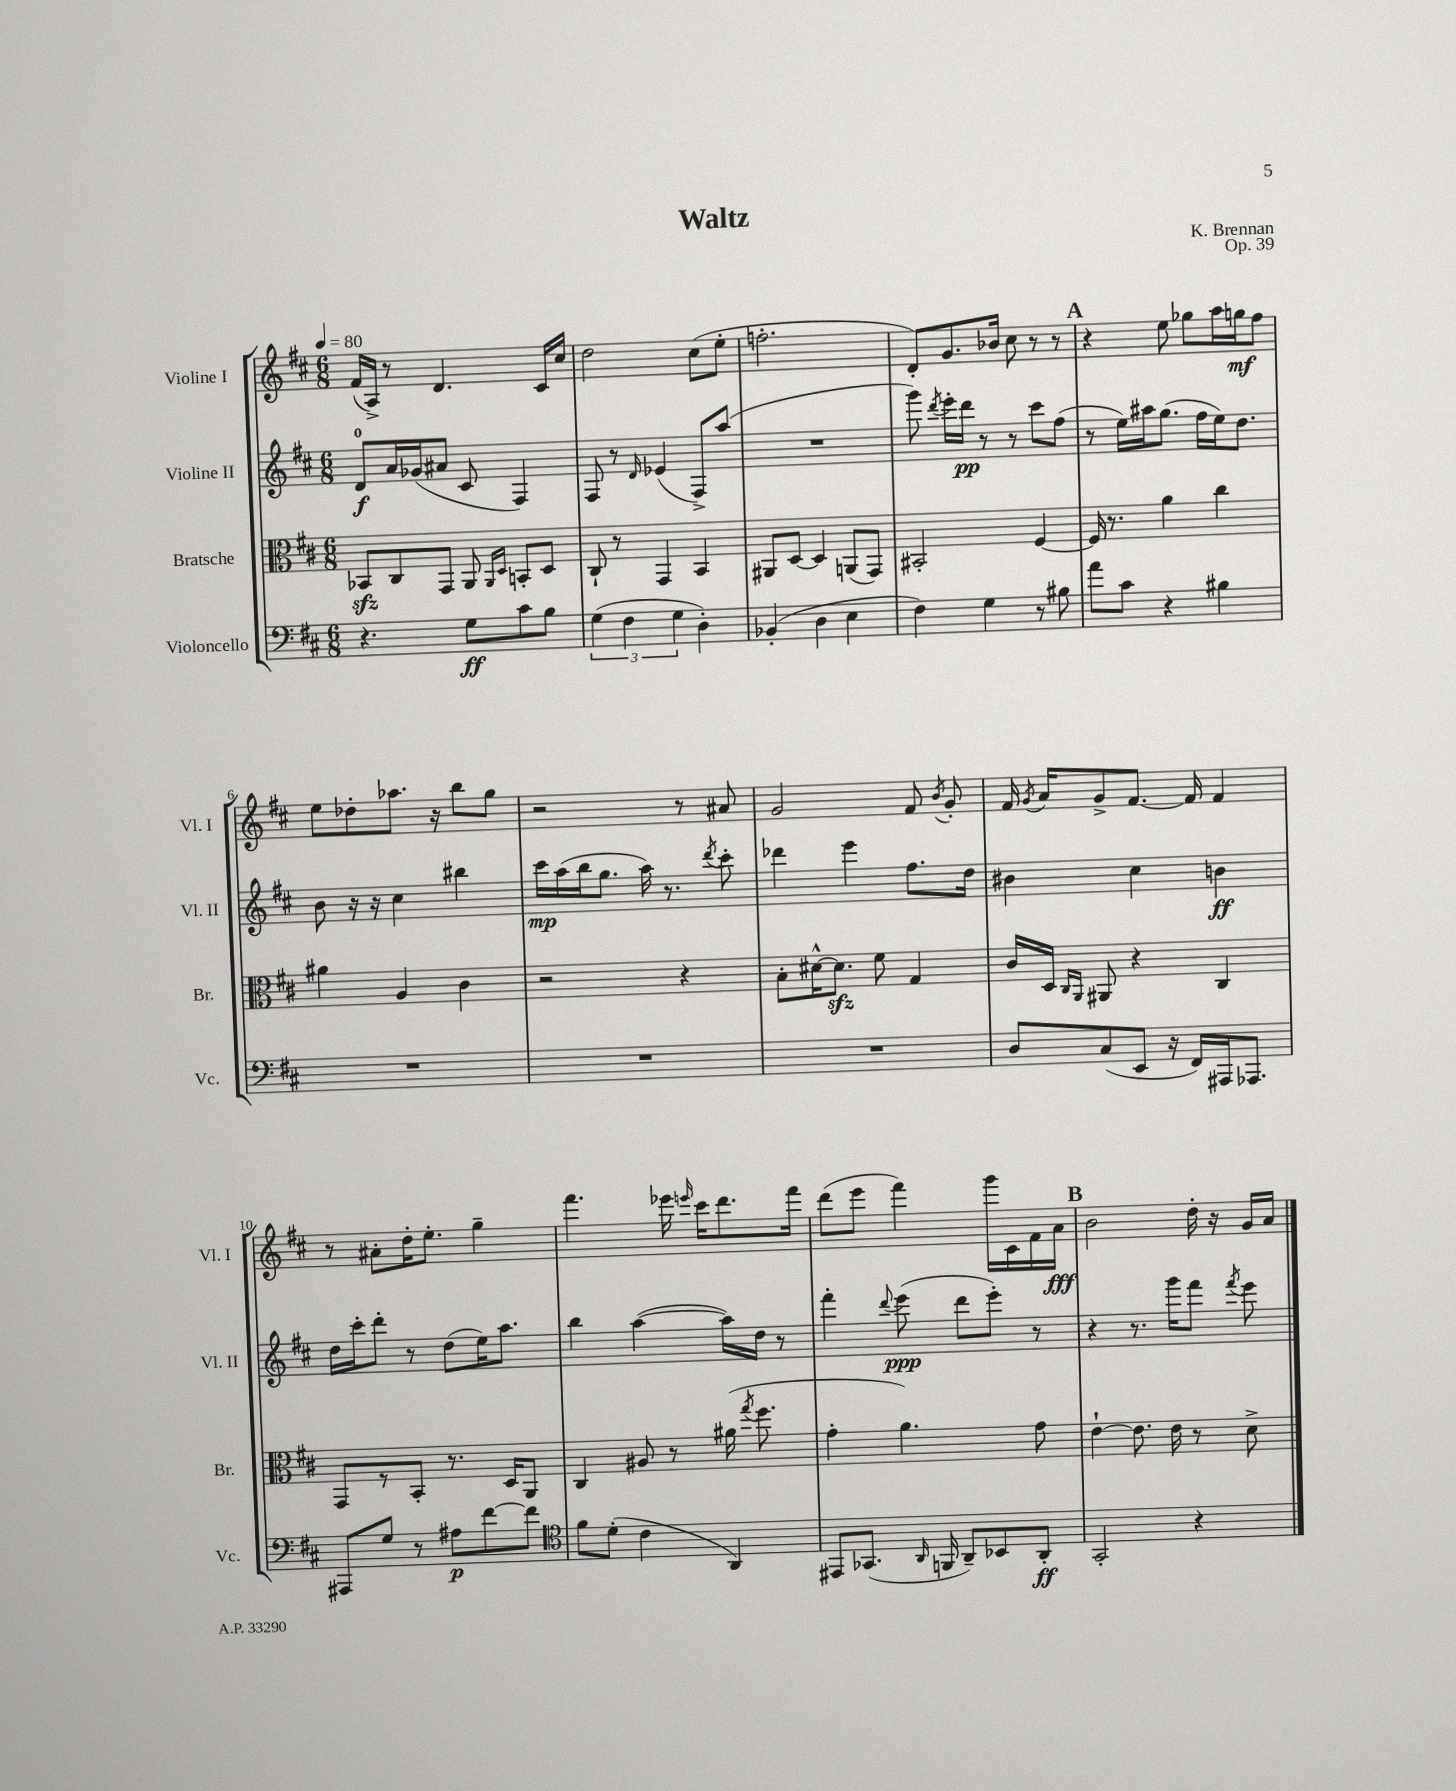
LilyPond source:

\header { title = "Waltz" composer = "K. Brennan" opus = "Op. 39" }
<<
\new StaffGroup <<
\new Staff = "s0" \with { instrumentName = "Violine I" shortInstrumentName = "Vl. I" } {
    \clef treble \key d \major \numericTimeSignature \time 6/8 \tempo 4 = 80
    \autoBeamOff fis'16[( a16]->) r8 d'4. cis'16[ cis''16] |
    d''2 cis''8[( e''8]-. |
    f''2.-. |
    d'8[-.) g'8. bes'16] cis''8 r8 r8 |
    \mark \markup { \bold "A" } r4 e''8 ges''8[ a''16 g''16\mf fis''8] |
    e''8[ des''8-. aes''8.] r16 b''8[ g''8] |
    r2 r8 ais'8 |
    g'2 fis'8 \acciaccatura { b'8 } g'8-. |
    fis'16 \acciaccatura { g'8 } a'16[ g'8-> fis'8.]~ fis'16 fis'4 |
    r8 ais'8[-. d''16-. e''8.]-. g''4-- |
    fis'''4. ees'''16 \grace { e'''16 } cis'''16[ d'''8. fis'''16] |
    d'''8[( e'''8] fis'''4) g'''16[ cis'16 fis'16 a'16]\fff |
    \mark \markup { \bold "B" } b'2 d''16-. r16 g'16[ a'16] \bar "|." |
}
\new Staff = "s1" \with { instrumentName = "Violine II" shortInstrumentName = "Vl. II" } {
    \clef treble \key d \major \numericTimeSignature \time 6/8
    \autoBeamOff d'8[-0\f a'16 ges'16( ais'8] cis'8 fis4) |
    fis8 r8 \grace { d'16 } ees'4( fis8[->) a''8]( |
    R2. |
    g'''8) \acciaccatura { d'''8 } e'''16[-. d'''16]\pp r8 r8 cis'''8[ fis''8]( |
    \mark \markup { \bold "A" } r8 e''16[) ais''16 g''8.]( fis''16[ e''16) d''8.] |
    b'8 r16 r16 cis''4 bis''4 |
    cis'''16[\mp a''16( b''16 g''8.] a''16) r8. \acciaccatura { d'''8 } cis'''8-. |
    des'''4 e'''4 fis''8.[ d''16] |
    bis'4 cis''4 b'4\ff |
    d''16[ cis'''16-. d'''8]-. r8 d''8[( e''16) a''8.] |
    b''4 a''4~( a''16[) d''16] r8 |
    fis'''4-. \appoggiatura { d'''8 } e'''8\ppp( d'''8[ e'''8]-.) r8 |
    \mark \markup { \bold "B" } r4 r8. g'''16[ fis'''8] \acciaccatura { fis'''8 } e'''8 \bar "|." |
}
\new Staff = "s2" \with { instrumentName = "Bratsche" shortInstrumentName = "Br." } {
    \clef alto \key d \major \numericTimeSignature \time 6/8
    \autoBeamOff bes,8[\sfz cis8 g,8] a,8 \grace { a,16[ d16] } b,8[-. d8] |
    cis8-! r8 g,4 b,4 |
    ais,8[ d8]~ d4 a,8[( g,8]) |
    bis,2-. fis4~ |
    \mark \markup { \bold "A" } fis16 r8. a'4 cis''4 |
    ais'4 a4 cis'4 |
    r2 r4 |
    b8[-. dis'16~-^ dis'8.]\sfz fis'8 g4 |
    cis'16[ d16] \grace { cis16[ a,16] } ais,8 r4 cis4 |
    g,8[ r8 b,8]-. r8. d16[ a,8] |
    cis4 ais8 r8 ais'16( \acciaccatura { g''8 } fis''8. |
    g'4-. a'4.) g'8 |
    \mark \markup { \bold "B" } e'4~-! e'8. e'16 r8 d'8-> \bar "|." |
}
\new Staff = "s3" \with { instrumentName = "Violoncello" shortInstrumentName = "Vc." } {
    \clef bass \key d \major \numericTimeSignature \time 6/8
    \autoBeamOff r4. g8[\ff cis'8 b8] |
    \tuplet 3/2 { g4( fis4 g4 } d4-.) |
    bes,4-.( d4 e4 |
    fis4) g4 r8 bis8 |
    \mark \markup { \bold "A" } a'8[ cis'8] r4 bis4 |
    R2. |
    R2. |
    R2. |
    d8[ cis8( e,8] r16 fis,16[) ais,,16 aes,,8.] |
    ais,,8[ g8] r8 ais8[\p fis'8~ fis'8] |
    \clef tenor fis'8[ d'8]-.( cis'4 a,4) |
    eis,8[ ges,8.]( \grace { a,16 } f,16 a,8[--) bes,8 a,8]-.\ff |
    \mark \markup { \bold "B" } g,2-. r4 \bar "|." |
}
>>
>>
